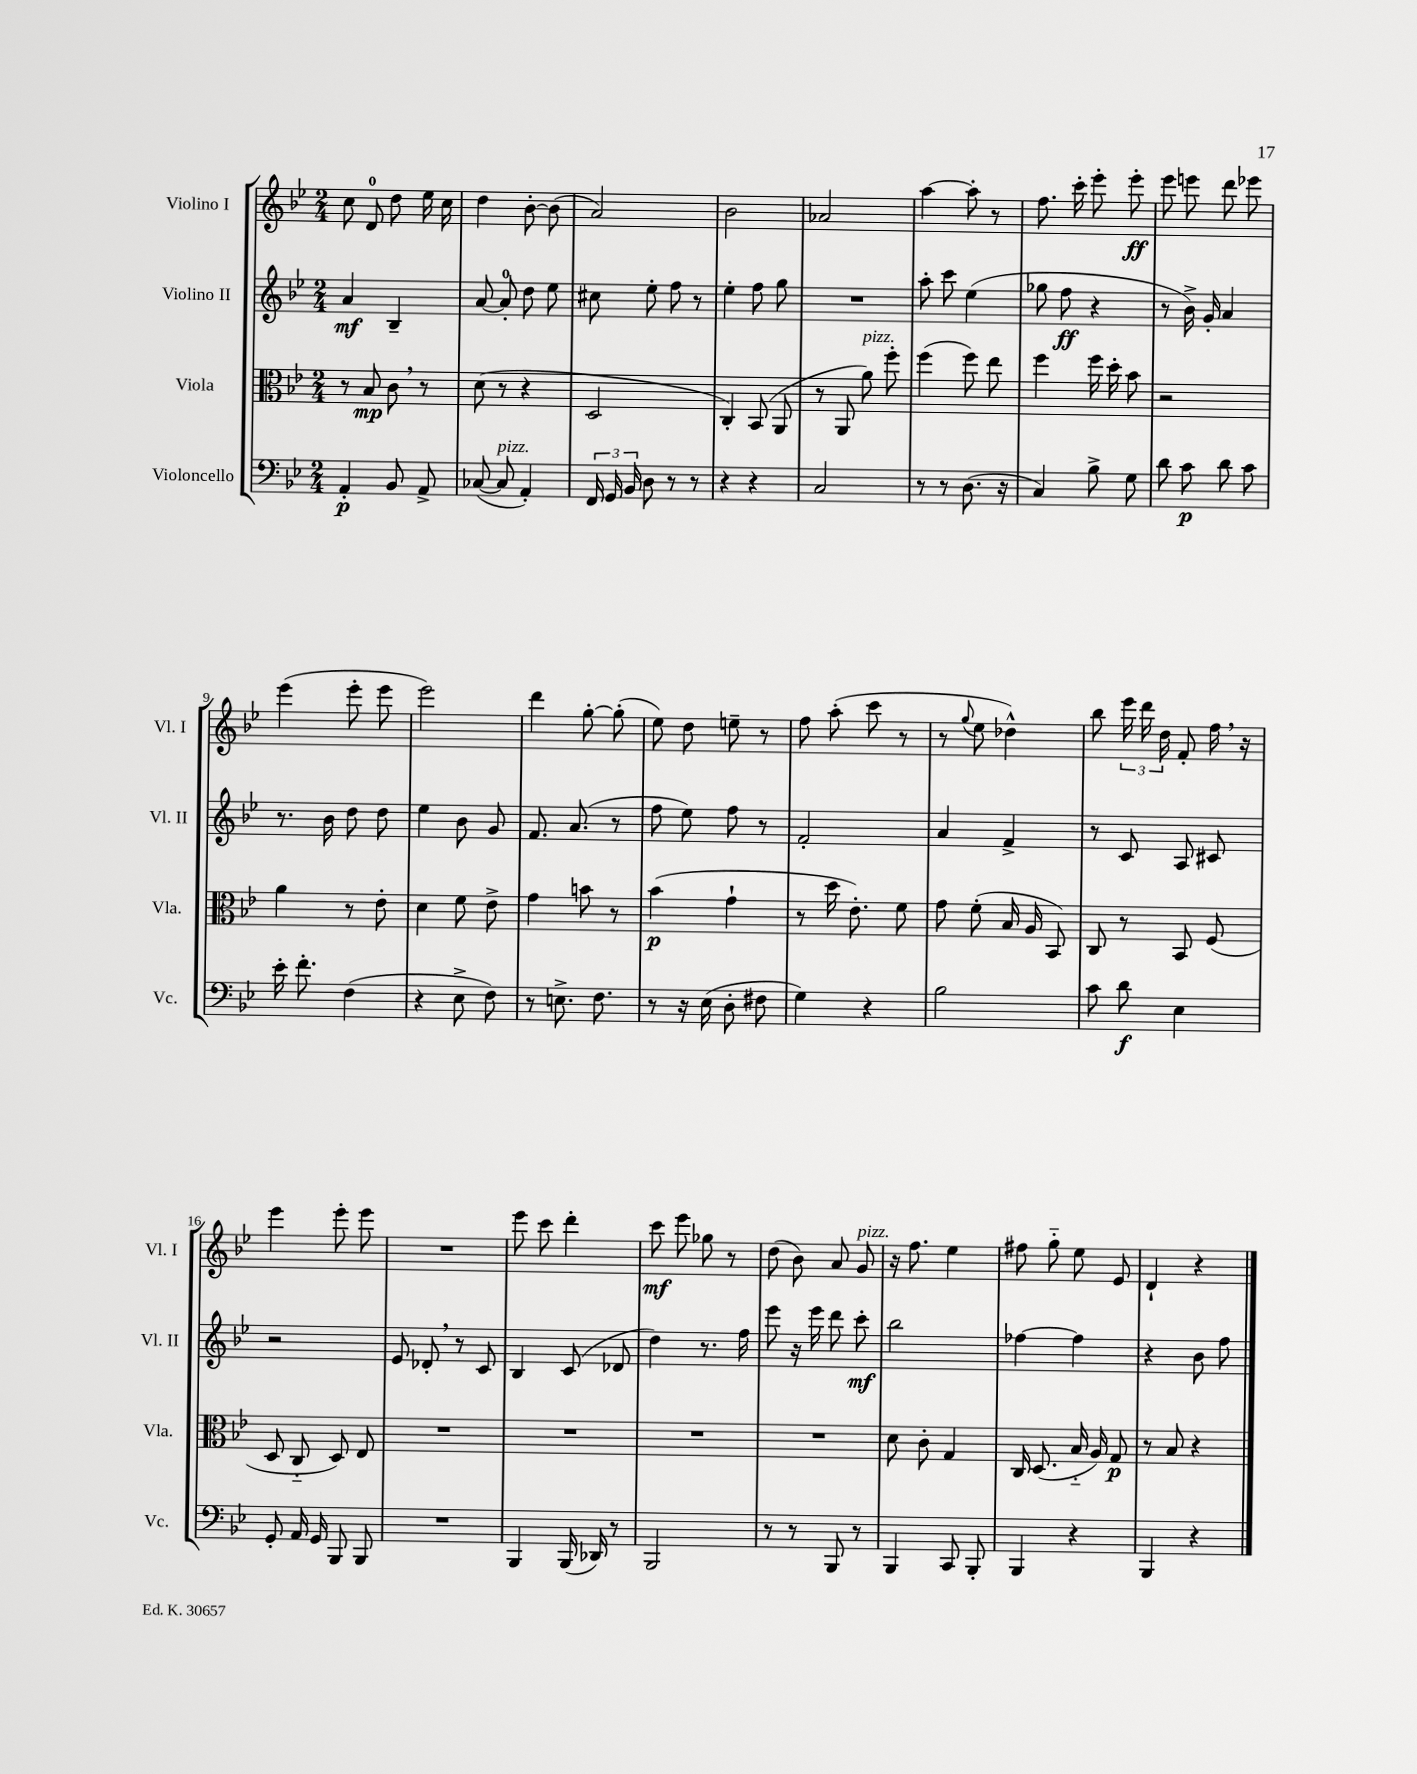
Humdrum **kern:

**kern	**dynam	**kern	**dynam	**kern	**dynam	**kern	**dynam
*part4	*part4	*part3	*part3	*part2	*part2	*part1	*part1
*staff4	*staff4	*staff3	*staff3	*staff2	*staff2	*staff1	*staff1
*I"Violoncello	*	*I"Viola	*	*I"Violino II	*	*I"Violino I	*
*I'Vc.	*	*I'Vla.	*	*I'Vl. II	*	*I'Vl. I	*
*clefF4	*	*clefC3	*	*clefG2	*	*clefG2	*
*k[b-e-]	*	*k[b-e-]	*	*k[b-e-]	*	*k[b-e-]	*
*M2/4	*	*M2/4	*	*M2/4	*	*M2/4	*
=1	=1	=1	=1	=1	=1	=1	=1
4AA'/	p	8r	.	4a/	mf	8cc\	.
.	.	8B-/	mp	.	.	8d/	.
8BB-/	.	8c,\	.	4B-~/	.	8dd\	.
8AA^/	.	8r	.	.	.	16ee-\	.
.	.	.	.	.	.	16cc\	.
=2	=2	=2	=2	=2	=2	=2	=2
([8C-X/	.	(8d\	.	[8a/	.	4dd\	.
!LO:TX:a:i:t=pizz.	!	!	!	!	!	!	!
8C-/]	.	8r	.	8a'/]	.	.	.
4AA'/)	.	4r	.	8dd\	.	[8b-'\	.
.	.	.	.	8ee-\	.	(8b-\]	.
=3	=3	=3	=3	=3	=3	=3	=3
24FF/	.	2D/	.	8cc#X\	.	2a/)	.
24GG/	.	.	.	.	.	.	.
24BB-/	.	.	.	.	.	.	.
8D\	.	.	.	8ee-'\	.	.	.
8r	.	.	.	8ff\	.	.	.
8r	.	.	.	8r	.	.	.
=4	=4	=4	=4	=4	=4	=4	=4
4r	.	4C'/)	.	4ee-'\	.	2b-\	.
4r	.	(8BB-/	.	8ff\	.	.	.
.	.	8AA/	.	8gg\	.	.	.
=5	=5	=5	=5	=5	=5	=5	=5
2C/	.	8r	.	2r	.	2a-X/	.
.	.	8AA/	.	.	.	.	.
!	!	!LO:TX:a:i:t=pizz.	!	!	!	!	!
.	.	8a\)	.	.	.	.	.
.	.	8ff'\	.	.	.	.	.
=6	=6	=6	=6	=6	=6	=6	=6
8r	.	(4ff\	.	8aa'\	.	[4aa\	.
8r	.	.	.	8ccc\	.	.	.
(8.D\	.	8ff\)	.	(4ee-\	.	8aa'\]	.
.	.	8ee-\	.	.	.	8r	.
16r	.	.	.	.	.	.	.
=7	=7	=7	=7	=7	=7	=7	=7
4C/)	.	4ff\	.	8gg-X\	.	8.ff\	.
.	.	.	.	8ff\	ff	.	.
.	.	.	.	.	.	16ccc'\	.
8B-^\	.	16ff\	.	4r	.	8eee-'\	.
.	.	16dd'\	.	.	.	.	.
8G\	.	8b-\	.	.	.	8eee-'\	ff
=8	=8	=8	=8	=8	=8	=8	=8
8d\	.	2r	.	8r	.	8eee-\	.
8c\	p	.	.	16b-^\)	.	8eeen\	.
.	.	.	.	16g'/	.	.	.
8d\	.	.	.	4a/	.	8ddd\	.
8c\	.	.	.	.	.	8eee-X\	.
!!LO:LB:g=z
=9	=9	=9	=9	=9	=9	=9	=9
16e-'\	.	4a\	.	8.r	.	(4eee-\	.
8.f'\	.	.	.	.	.	.	.
.	.	.	.	16b-\	.	.	.
(4F\	.	8r	.	8dd\	.	8eee-'\	.
.	.	8e-'\	.	8dd\	.	8eee-\	.
=10	=10	=10	=10	=10	=10	=10	=10
4r	.	4d\	.	4ee-\	.	2eee-\)	.
8E-^\	.	8f\	.	8b-\	.	.	.
8F\)	.	8e-^\	.	8g/	.	.	.
=11	=11	=11	=11	=11	=11	=11	=11
8r	.	4g\	.	8.f/	.	4ddd\	.
8.En^\	.	.	.	.	.	.	.
.	.	.	.	(8.a/	.	.	.
.	.	8bn\	.	.	.	[8gg'\	.
8.F\	.	.	.	.	.	.	.
.	.	8r	.	8r	.	(8gg'\]	.
=12	=12	=12	=12	=12	=12	=12	=12
8r	.	(4b-\	p	8ff\	.	8ee-\)	.
16r	.	.	.	8ee-\)	.	8dd\	.
(16E-\	.	.	.	.	.	.	.
8D'\	.	4g`\	.	8ff\	.	8een~\	.
8F#X\	.	.	.	8r	.	8r	.
=13	=13	=13	=13	=13	=13	=13	=13
4G\)	.	8r	.	2f'/	.	8ff\	.
.	.	16dd\	.	.	.	(8aa'\	.
.	.	8.e-'\)	.	.	.	.	.
4r	.	.	.	.	.	8ccc\	.
.	.	8f\	.	.	.	8r	.
=14	=14	=14	=14	=14	=14	=14	=14
2B-\	.	8g\	.	4a/	.	8r	.
.	.	.	.	.	.	8qqgg/	.
.	.	(8f'\	.	.	.	8ee-\	.
.	.	16B-/	.	4f^/	.	4dd-X^^\)	.
.	.	16A/	.	.	.	.	.
.	.	8BB-/)	.	.	.	.	.
=15	=15	=15	=15	=15	=15	=15	=15
8c\	.	8C/	.	8r	.	8bb-\	.
8d\	f	8r	.	8c/	.	24eee-\	.
.	.	.	.	.	.	24ddd\	.
.	.	.	.	.	.	24dd\	.
4E-\	.	8BB-/	.	8A/	.	8f'/	.
.	.	(8F/	.	8c#X/	.	16ff,\	.
.	.	.	.	.	.	16r	.
!!LO:LB:g=z
=16	=16	=16	=16	=16	=16	=16	=16
8GG'/	.	8D/	.	2r	.	4eee-\	.
16AA/	.	8C/	.	.	.	.	.
16GG/	.	.	.	.	.	.	.
8BBB-/	.	8D/)	.	.	.	8eee-'\	.
8BBB-/	.	8E-/	.	.	.	8eee-\	.
=17	=17	=17	=17	=17	=17	=17	=17
2r	.	2r	.	8e-/	.	2r	.
.	.	.	.	8d-X',/	.	.	.
.	.	.	.	8r	.	.	.
.	.	.	.	8c/	.	.	.
=18	=18	=18	=18	=18	=18	=18	=18
4BBB-/	.	2r	.	4B-/	.	8eee-\	.
.	.	.	.	.	.	8ccc\	.
(16BBB-/	.	.	.	(8c/	.	4ddd'\	.
16DD-X/)	.	.	.	.	.	.	.
8r	.	.	.	8d-X/	.	.	.
=19	=19	=19	=19	=19	=19	=19	=19
2BBB-/	.	2r	.	4dd\)	.	8ccc\	mf
.	.	.	.	.	.	8eee-\	.
.	.	.	.	8.r	.	8gg-X\	.
.	.	.	.	.	.	8r	.
.	.	.	.	16ff\	.	.	.
=20	=20	=20	=20	=20	=20	=20	=20
8r	.	2r	.	8eee-\	.	(8dd\	.
8r	.	.	.	16r	.	8b-\)	.
.	.	.	.	16eee-\	.	.	.
8BBB-/	.	.	.	8ddd\	.	8a/	.
!	!	!	!	!	!	!LO:TX:a:i:t=pizz.	!
8r	.	.	.	8ccc'\	mf	8g/	.
=21	=21	=21	=21	=21	=21	=21	=21
4BBB-/	.	8d\	.	2bb-\	.	16r	.
.	.	.	.	.	.	8.ff\	.
.	.	8c'\	.	.	.	.	.
8CC/	.	4G/	.	.	.	4ee-\	.
8BBB-'/	.	.	.	.	.	.	.
=22	=22	=22	=22	=22	=22	=22	=22
4BBB-/	.	16C/	.	[4ff-X\	.	8ff#X\	.
.	.	(8.D/	.	.	.	.	.
.	.	.	.	.	.	8gg\	.
4r	.	16B-/	.	4ff-\]	.	8ee-\	.
.	.	16A/)	.	.	.	.	.
.	.	8G/	p	.	.	8e-/	.
=23	=23	=23	=23	=23	=23	=23	=23
4BBB-/	.	8r	.	4r	.	4d`/	.
.	.	8B-/	.	.	.	.	.
4r	.	4r	.	8b-\	.	4r	.
.	.	.	.	8ff\	.	.	.
==	==	==	==	==	==	==	==
*-	*-	*-	*-	*-	*-	*-	*-
